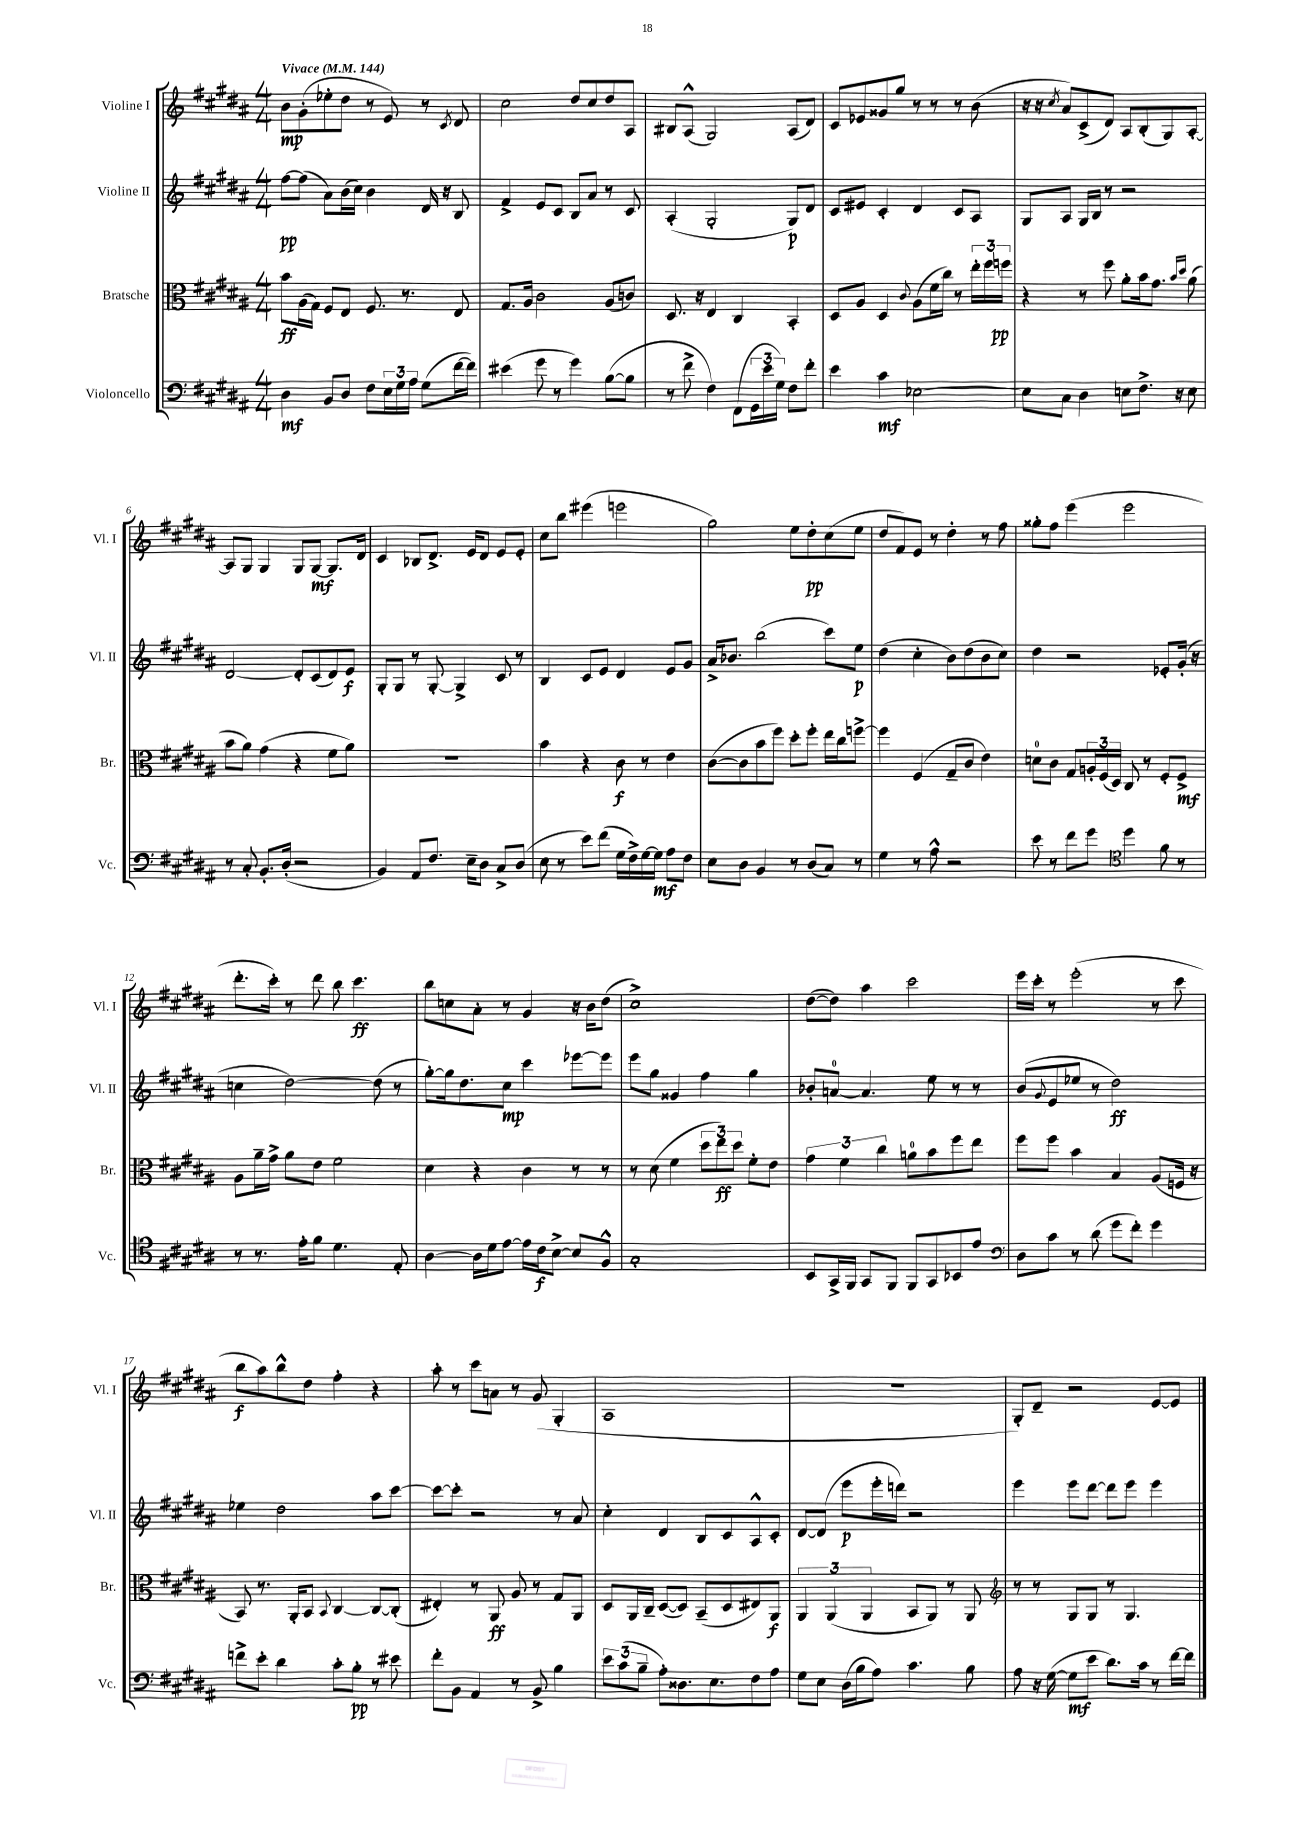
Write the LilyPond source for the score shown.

<<
\new StaffGroup <<
\new Staff = "s0" \with { instrumentName = "Violine I" shortInstrumentName = "Vl. I" } {
    \clef treble \key b \major \numericTimeSignature \time 4/4 \tempo "Vivace" 4 = 144
    b'8\mp gis'8-.( ees''8-. dis''8 r8 e'8) r8 \acciaccatura { cis'8 } dis'8 |
    cis''2 dis''8 cis''8 dis''8 ais8 |
    bis8 ais8-^( gis2) ais8( dis'8) |
    cis'8 ees'8 gisis'8 gis''8 r8 r8 r8 b'8( |
    r16 r16 \acciaccatura { cis''8 } ais'8) cis'8->( dis'8) ais8 b8-.( gis8) ais8~-. |
    ais8 gis8 gis4 gis8 gis8~\mf gis8. dis'16 |
    cis'4 bes8 dis'8.-> e'16 dis'8 e'8 e'8-. |
    cis''8 b''8 eis'''4( e'''2 |
    gis''2) e''8 dis''8-.\pp cis''8( e''8 |
    dis''8 fis'8) e'8 r8 dis''4-. r8 fis''8 |
    gisis''8-. fis''8 e'''4( e'''2 |
    dis'''8.-. cis'''16-.) r8 dis'''8 b''8 cis'''4.\ff |
    b''8 c''8 ais'8-. r8 gis'4 r16 b'16 dis''8( |
    cis''1->) |
    dis''8~( dis''8) ais''4 cis'''2 |
    e'''16 cis'''16-. r8 e'''2-.( r8 cis'''8 |
    b''8\f ais''8) b''8-^ dis''8 fis''4-. r4 |
    ais''8-. r8 cis'''8 a'8 r8 gis'8( gis4-. |
    ais1 |
    r1 |
    gis8-.) dis'8-- r2 e'8~ e'8 \bar "|." |
}
\new Staff = "s1" \with { instrumentName = "Violine II" shortInstrumentName = "Vl. II" } {
    \clef treble \key b \major \numericTimeSignature \time 4/4
    fis''8~\pp fis''8( ais'8) b'16( cis''16) b'4 dis'16 r16 b8 |
    fis'4-> e'8 cis'8 b8 ais'8 r8 cis'8 |
    ais4-.( gis2-. gis8\p) dis'8 |
    cis'8 eis'8 cis'4-. dis'4 cis'8 ais8 |
    gis8 ais8 gis16 b16 r8 r2 |
    dis'2~ dis'8-. cis'8( dis'8) e'8\f |
    gis8-. gis8 r8 gis8~-. gis4-> cis'8 r8 |
    b4 cis'8 e'8 dis'4 e'8 gis'8 |
    ais'16-> bes'8. b''2( cis'''8) e''8\p |
    dis''4( cis''4-. b'8) dis''8( b'8 cis''8) |
    dis''4 r2 ees'8-. gis'16-.( r16 |
    c''4 dis''2~) dis''8( r8 |
    gis''8~-.) gis''16 dis''8. cis''8\mp cis'''4 ees'''8~ ees'''8 |
    e'''8 gis''8 gisis'4 fis''4 gis''4 |
    bes'8-. a'8-0~ a'4. e''8 r8 r8 |
    b'8( \appoggiatura { gis'8 } e'8 ees''8 r8 dis''2\ff) |
    ees''4 dis''2 ais''8 cis'''8~ |
    cis'''8~ cis'''8-. r2 r8 ais'8 |
    cis''4-. dis'4 b8 cis'8 ais8-^ cis'8-. |
    dis'8~ dis'8( e'''8\p e'''16-. d'''16) r2 |
    e'''4 e'''8 dis'''8~ dis'''8 e'''8 e'''4 \bar "|." |
}
\new Staff = "s2" \with { instrumentName = "Bratsche" shortInstrumentName = "Br." } {
    \clef alto \key b \major \numericTimeSignature \time 4/4
    b'8\ff ais16( gis16) fis8 e8 fis8. r8. e8 |
    gis8. ais16 cis'2 ais8( c'8) |
    dis8. r16 e4 cis4 b,4-. |
    dis8 ais8 dis4 \appoggiatura { cis'8 } ais8( fis'16 cis''16) r8 \tuplet 3/2 { e''16-. fis''16 f''16\pp } |
    r4 r8 fis''8 ais'8-. b'16 gis'8. \grace { b'16 dis''16 } ais'8( |
    b'8 ais'8) gis'4( r4 fis'8 ais'8) |
    R1 |
    b'4 r4 cis'8\f r8 e'4 |
    cis'8~( cis'8 b'8 fis''8) dis''8-. fis''8-. e''16 cis''16 f''8~-> |
    f''4 fis4( gis8-- cis'8 e'4) |
    d'8-0 cis'8 gis8 \tuplet 3/2 { a16-. fis16( dis16) } cis8 r8 fis8-. fis8->\mf |
    ais8 ais'16-- gis'16-> ais'8 e'8 fis'2 |
    dis'4 r4 cis'4 r8 r8 |
    r8 dis'8( fis'4 \tuplet 3/2 { dis''8 e''8\ff) dis''8 } fis'8-. e'8 |
    \tuplet 3/2 { gis'4 fis'4 cis''4 } a'8-0 b'8 fis''8 e''8 |
    fis''8 fis''8 b'4 b4 ais8( f16 r16 |
    b,8) r8. ais,16-. b,8 \appoggiatura { b,8 } cis4~ cis8~ cis8-.( |
    eis4-.) r8 ais,8\ff ais8 r8 gis8 ais,8 |
    dis8 ais,16 cis16-- dis8~( dis8) b,8--( dis8 eis8) ais,8\f |
    \tuplet 3/2 { ais,4 ais,4( ais,4 } b,8 ais,8) r8 ais,8 |
    \clef treble r8 r8 gis8 gis8 r8 gis4. \bar "|." |
}
\new Staff = "s3" \with { instrumentName = "Violoncello" shortInstrumentName = "Vc." } {
    \clef bass \key b \major \numericTimeSignature \time 4/4
    dis4\mf b,8 dis8 fis8 \tuplet 3/2 { e16 gis16 ais16 } gis8( fis'16~ fis'16) |
    eis'4( gis'8 r8 gis'4) b8~( b8 |
    r8 fis'8-> fis4) fis,8( \tuplet 3/2 { gis,16 e'16 gis16) } fis8 fis'8-. |
    e'4 cis'4\mf ees2~ |
    ees8 cis8 dis4 e8 fis8.-> r16 e8 |
    r8 cis8-. b,8.-. dis16-.( r2 |
    b,4) ais,8 fis8. e16-- dis8 cis8-> dis8( |
    e8 r8 e'8) fis'8( gis16 fis16->) gis16~ gis16\mf ais8 fis8 |
    e8 dis8 b,4 r8 dis8( cis8) r8 |
    gis4 r8 ais8-^ r2 |
    e'8 r8 fis'8 gis'8 \clef tenor dis''4 fis'8 r8 |
    r8 r8. e'16-. fis'8 dis'4. e8-. |
    ais4~ ais16 dis'16 e'8~ e'16 cis'16\f b8~-> b8 fis8-^ |
    gis1-. |
    b,8 gis,16-> fis,16 gis,8 fis,8 fis,8 gis,8 bes,8 e'8 |
    \clef bass dis8 cis'8 r8 dis'8( gis'8 fis'8-.) gis'4 |
    f'8-> e'8-. dis'4 cis'8-. b8-.\pp r8 eis'8 |
    fis'8-. b,8 ais,4 r8 b,8-> b4 |
    \tuplet 3/2 { e'8 cis'8( b8-- } ais8-.) disis8. e8. fis8 ais8 |
    gis8 e8 dis16( b16 ais8) cis'4. b8 |
    ais8 r16 gis16~( gis8\mf e'8 dis'8.) cis'16 r8 fis'16~ fis'16 \bar "|." |
}
>>
>>
